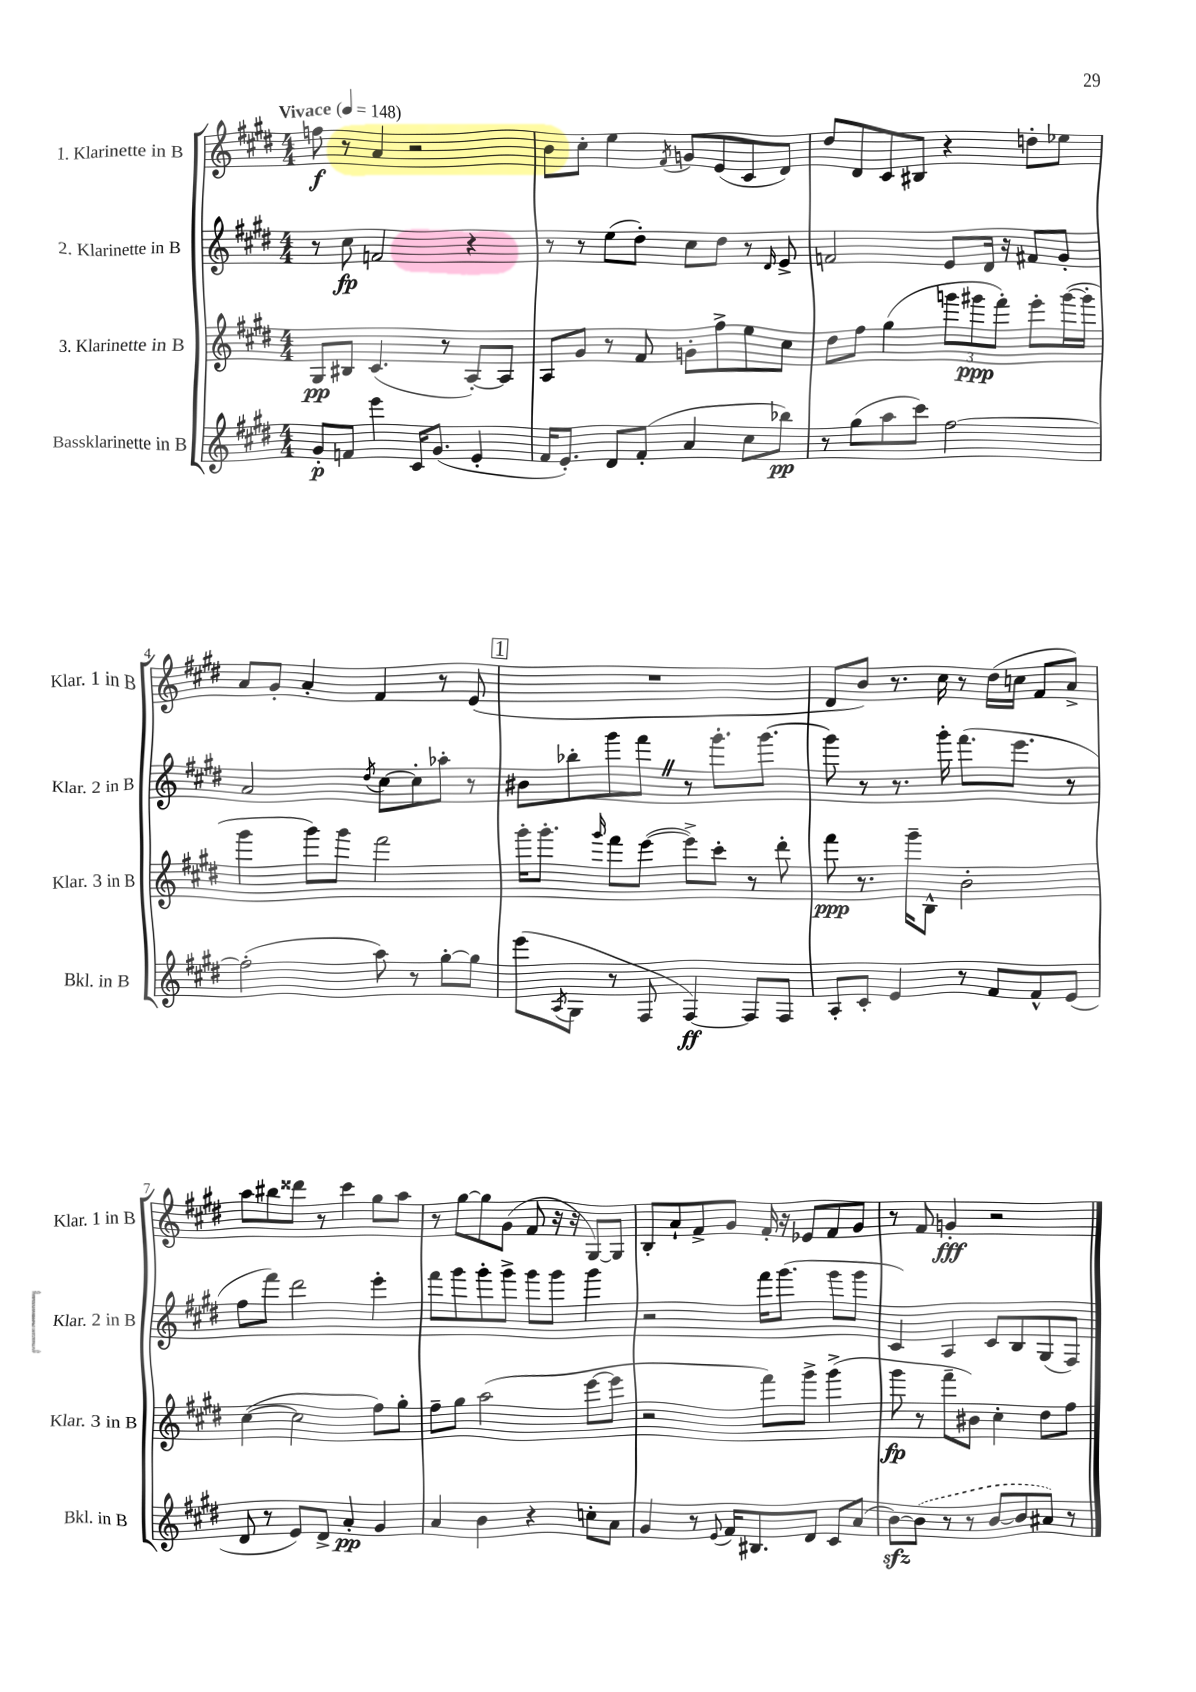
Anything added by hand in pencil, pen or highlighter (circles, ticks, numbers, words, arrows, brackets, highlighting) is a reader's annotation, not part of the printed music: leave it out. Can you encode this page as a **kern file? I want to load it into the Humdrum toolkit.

**kern	**kern	**kern	**kern
*staff4	*staff3	*staff2	*staff1
*clefG2	*clefG2	*clefG2	*clefG2
*k[f#c#g#d#]	*k[f#c#g#d#]	*k[f#c#g#d#]	*k[f#c#g#d#]
*M4/4	*M4/4	*M4/4	*M4/4
*MM148	*MM148	*MM148	*MM148
8g#'	8G#	8r	8ff
8f	8B#	8cc#	8r
4eee	(4.c#	2f	4a
16c#	.	.	2r
(8.g#	.	.	.
.	8r	.	.
4e'	[8A')	4r	.
.	8A]	.	.
=	=	=	=
16f#	8A	8r	8b
8.e')	.	.	.
.	8g#	8r	8cc#'
8d#	8r	(8ee	4ee
(8f#'	8f#	8dd#')	.
.	.	.	8qf#
4a	8g'	8cc#	8g
.	8ff#^	8dd#	(8e
8cc#	8ee	8r	8c#
.	.	16qqd#	.
8bb-)	8cc#	8e^	8d#)
=	=	=	=
8r	8dd#	2f	8dd#
(8gg#	8ff#	.	8d#
8aa	(4gg#	.	8c#
8ccc#)	.	.	8B#
[2ff#	12ggg	8e	4r
.	12ggg#	.	.
.	.	16d#	.
.	12fff#')	.	.
.	.	16r	.
.	8eee'	8f#	8dd'
.	([16ggg#	8g#'	8ee-
.	16ggg#']	.	.
=	=	=	=
(2ff#']	4ggg#	2a	8a
.	.	.	8g#'
.	8ggg#)	.	4a'
.	8ggg#	.	.
.	.	8qdd#	.
8aa)	2fff#	[8cc#	4f#
8r	.	8cc#']	.
[8gg#'	.	8aa-'	8r
8gg#]	.	8r	(8e
=	=	=	=
(8eee	16ggg#'	8b#	1r
.	8.ggg#'	.	.
8qA	.	.	.
8G#	.	8bb-'	.
.	16qqggg#	.	.
8r	8fff#	8ggg#	.
8F#	([8eee	8fff#	.
[4F#)	8eee^])	8r	.
.	8ccc#'	8.ggg#'	.
8F#]	8r	.	.
.	.	[8.ggg#	.
8F#	8ddd#'	.	.
=	=	=	=
8A'	8fff#	8ggg#]	8d#
8c#'	8.r	8r	8b)
4e	.	8.r	8.r
.	16ggg#~	.	.
.	8B^^	.	.
.	.	16ggg#'	16cc#
8r	2b'	(8.fff#	8r
8f#	.	.	(16dd#
.	.	8.eee	16cc
8f#^^	.	.	8f#
(8e	.	8r	8a^)
=	=	=	=
8d#	([4cc#	8ff#	8aa
8r	.	8fff#)	8bb#
8e)	2cc#]	2ddd#	8ddd##
8d#^	.	.	8r
4a'	.	.	4ccc#
4g#	8ff#)	4eee'	8gg#
.	8gg#'	.	8aa
=	=	=	=
4a	8ff#~	8fff#	8r
.	8gg#	8ggg#	[8gg#
4b	(2aa	8ggg#'	8gg#]
.	.	8ggg#^	(8g#
4r	.	8ggg#	8f#
.	.	8ggg#	16r
.	.	.	16r
8cc'	[8eee	4ggg#	[8G#)
8a	8eee]	.	8G#]
=	=	=	=
4g#	2r	2r	8B'
.	.	.	8a`
8r	.	.	8f#^
8qqe	.	.	.
16f#	.	.	8g#
8.B#	.	.	.
.	8fff#)	16fff#	16f#'
.	.	(8.ggg#	16r
8d#	8ggg#^	.	8e-
8c#	(4ggg#^	8ggg#	8f#
(8a	.	8ggg#	8g#
=	=	=	=
[8b)	8ggg#	4c#)	8r
(8b]	8r	.	8f#
8r	8fff#~	4A	4g'
8r	8b#)	.	.
[8b	4cc#'	8c#	2r
8b]	.	8B	.
8a#)	8dd#	(8G#	.
8r	8ff#	8F#)	.
==	==	==	==
*-	*-	*-	*-
